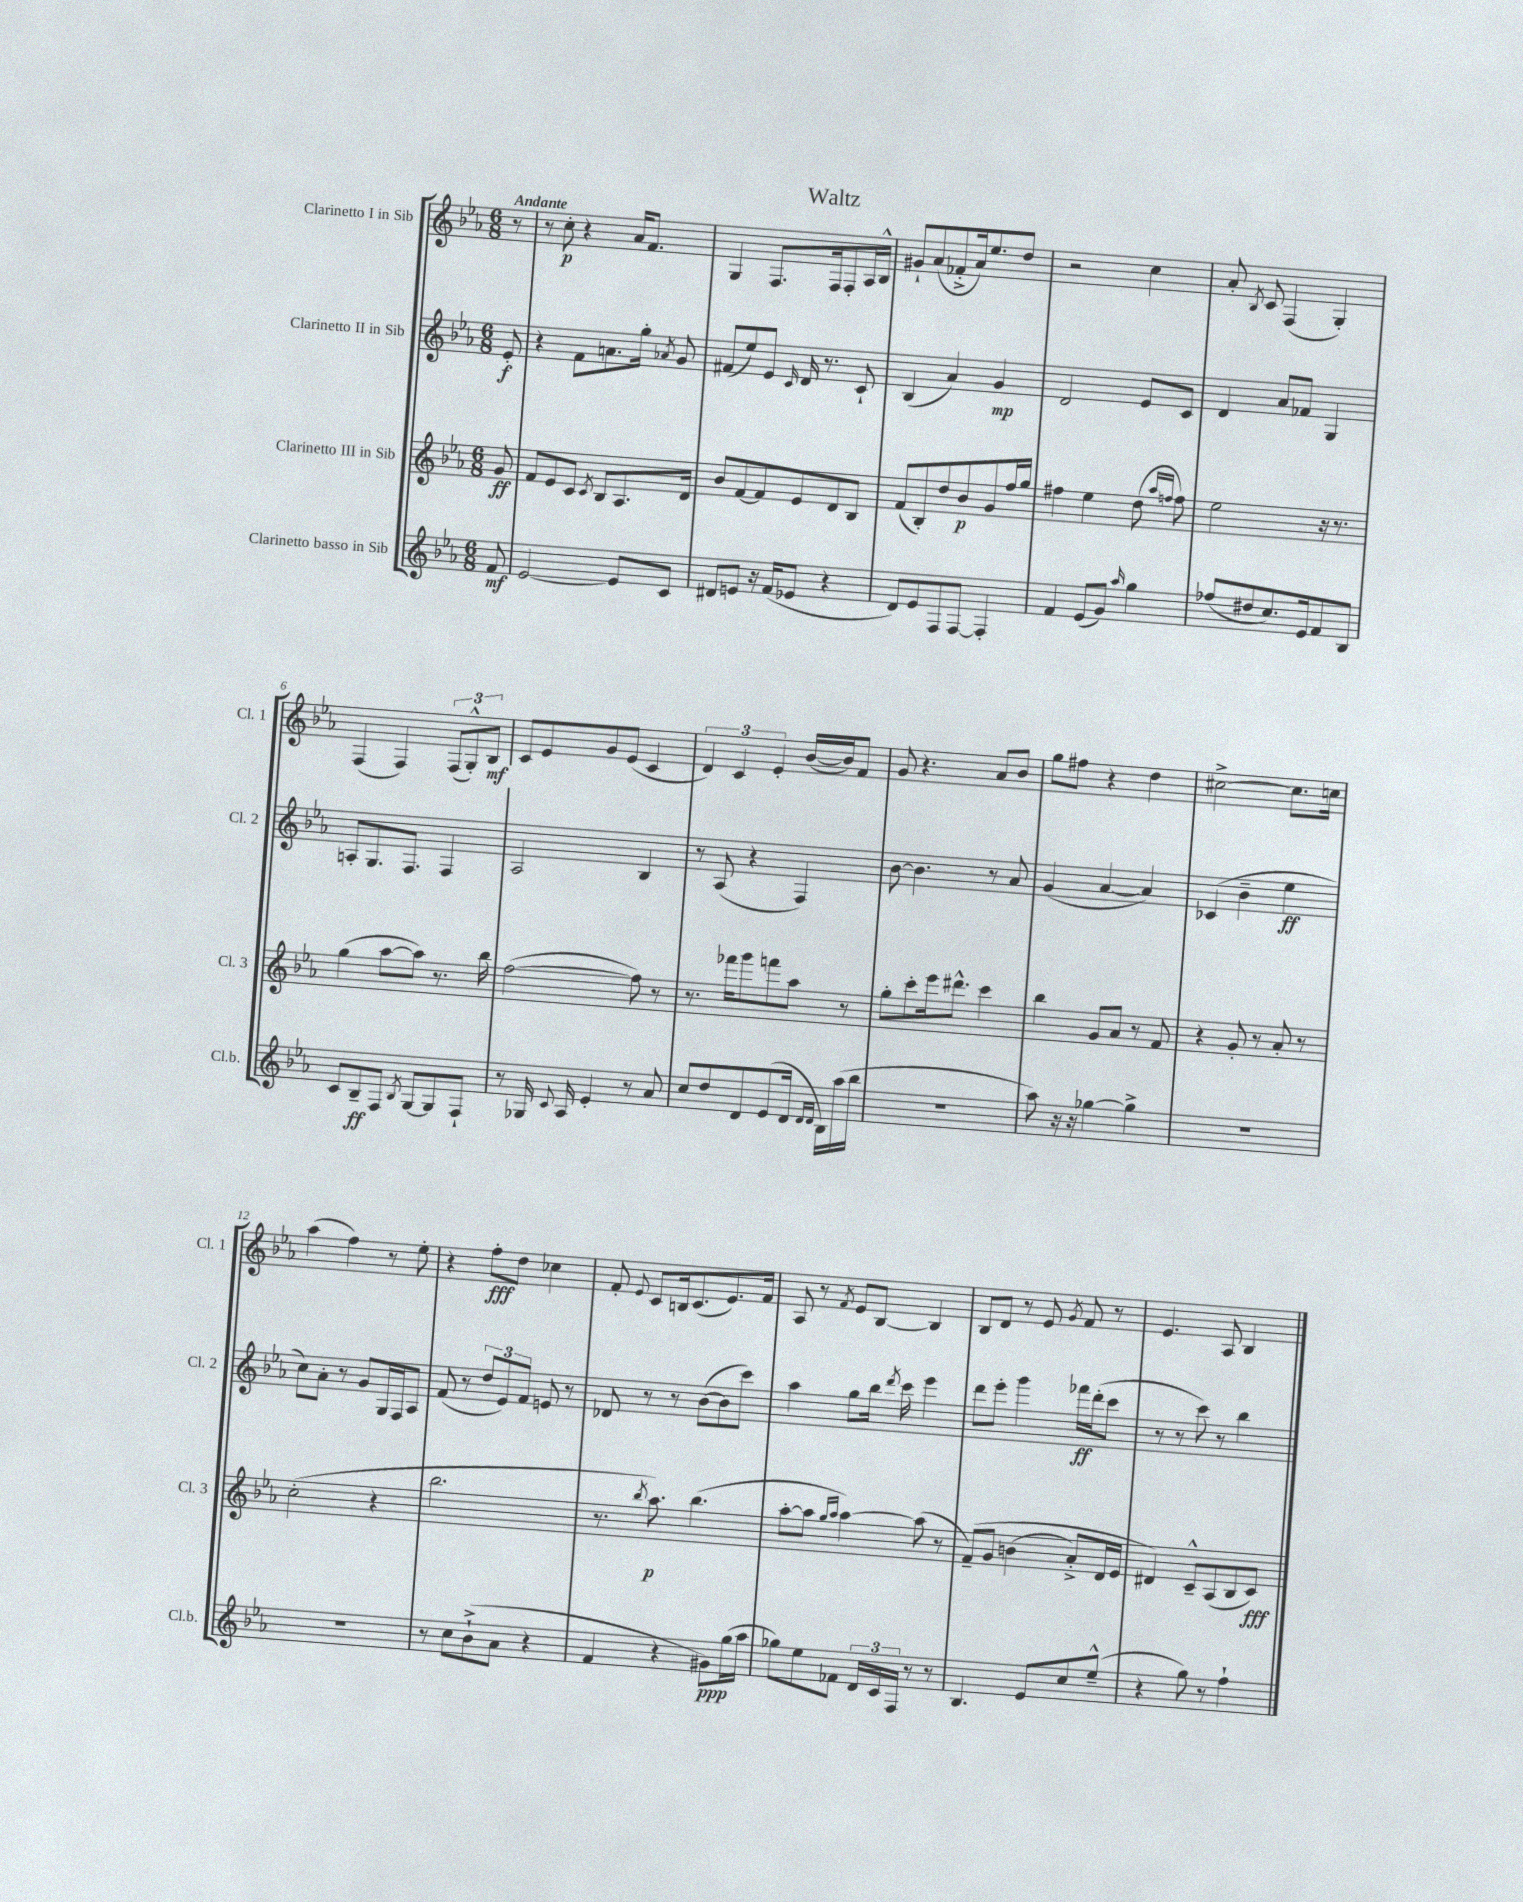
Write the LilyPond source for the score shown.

\header { title = "Waltz" }
<<
\new StaffGroup <<
\new Staff = "s0" \with { instrumentName = "Clarinetto I in Sib" shortInstrumentName = "Cl. 1" } {
    \clef treble \key ees \major \numericTimeSignature \time 6/8 \partial 8 \tempo "Andante"
    \autoBeamOff r8 |
    r8 c''8-.\p r4 aes'16[ f'8.] |
    g4 f8.[ f16 f8-. aes16 bes16]-^ |
    gis'8[-! aes'8( fes'8-.-> aes'16) ees''8. d''8] |
    r2 c''4 |
    aes'8-. \acciaccatura { bes8 } c'8 f4( g4-.) |
    f4( f4) \tuplet 3/2 { f8[( g8-.-^) bes8]\mf } |
    c'8[ ees'8 g'8 ees'8]( c'4 |
    \tuplet 3/2 { d'4) c'4 ees'4-. } bes'16[~( bes'16) f'8] |
    g'8 r4. aes'8[ bes'8] |
    g''8[ fis''8] r4 d''4 |
    cis''2~-> cis''8.[ c''16] |
    aes''4( f''4) r8 ees''8-. |
    r4 f''8[-.\fff d''8] ces''4 |
    f'8-. \appoggiatura { ees'8 } c'8[ b16 c'8.( ees'8.) f'16] |
    aes8 r8 \acciaccatura { f'8 } ees'8[ bes8]~ bes4 |
    bes8[ d'8] r8 ees'8 \acciaccatura { g'8 } f'8 r8 |
    ees'4. aes8 bes4 \bar "|." |
}
\new Staff = "s1" \with { instrumentName = "Clarinetto II in Sib" shortInstrumentName = "Cl. 2" } {
    \clef treble \key ees \major \numericTimeSignature \time 6/8 \partial 8
    \autoBeamOff ees'8-.\f |
    r4 f'8[ a'8. g''16]-. \acciaccatura { aes'8 } g'8 |
    fis'8[( ees''8) ees'8] \grace { c'16 } d'16 r8. c'8-! |
    bes4( aes'4) g'4\mp |
    d'2 ees'8[ c'8] |
    d'4 aes'8[ fes'8] g4 |
    a8[-. g8. f8.] f4 |
    aes2 bes4 |
    r8 aes8( r4 f4) |
    bes'8~ bes'4. r8 aes'8 |
    g'4( aes'4~ aes'4) |
    ces'4( bes'4-- ees''4\ff |
    c''8[) aes'8]-. r8 g'8[ g16 f16 aes8] |
    f'8( r8 \tuplet 3/2 { d''8[ ees'8) f'8] } e'8 r8 |
    des'8 r8 r8 bes'8[~( bes'8 c'''8]) |
    aes''4 g''8[ bes''16] \acciaccatura { d'''8 } c'''16 ees'''4 |
    d'''8[ ees'''8]-. g'''4 fes'''16[\ff d'''16-.( c'''8] |
    r8 r8 c'''8) r8 bes''4 \bar "|." |
}
\new Staff = "s2" \with { instrumentName = "Clarinetto III in Sib" shortInstrumentName = "Cl. 3" } {
    \clef treble \key ees \major \numericTimeSignature \time 6/8 \partial 8
    \autoBeamOff g'8\ff |
    f'8[ ees'8 c'8] \acciaccatura { c'8 } bes8[ aes8. d'16] |
    bes'8[ f'8~ f'8 ees'8 d'8 bes8] |
    f'8[( bes8-.) d''8 bes'8\p g'8 f''16 g''16] |
    fis''4 ees''4 d''8( \grace { aes''16[ f''16] } f''8) |
    ees''2 r16 r8. |
    g''4( aes''8[~ aes''8]) r8. bes''16 |
    f''2~( f''8) r8 |
    r8. fes'''16[ g'''8 f'''8 aes''8] r8 |
    g''8[-. c'''8-. ees'''16 dis'''8.]-^ c'''4 |
    bes''4 g'8[ aes'8] r8 f'8 |
    r4 g'8-. r8 aes'8-. r8 |
    c''2-.( r4 |
    bes''2. |
    r8. \acciaccatura { bes''8 } aes''8.\p) bes''4.( |
    aes''8[~-. aes''8] \grace { g''16[ aes''16] } aes''4~) aes''8( r8 |
    f'8[--)\( g'8] b'4( aes'8[-.->) d'16 ees'16] |
    dis'4\) c'8[---^ aes8( bes8 c'8]\fff) \bar "|." |
}
\new Staff = "s3" \with { instrumentName = "Clarinetto basso in Sib" shortInstrumentName = "Cl.b." } {
    \clef treble \key ees \major \numericTimeSignature \time 6/8 \partial 8
    \autoBeamOff f'8\mf |
    ees'2~ ees'8[ c'8] |
    dis'8[ e'8] r16 f'16[( ees'8] r4 |
    d'8[) ees'8 f8 f8]~ f4-. |
    f'4 ees'8[( g'8]) \grace { aes''16 } g''4 |
    fes''8[( dis''8 c''8.) ees'16 f'8 bes8] |
    c'8[ bes8--\ff f8] \acciaccatura { bes8 } g8[~ g8 f8]-! |
    r8 ges16 \appoggiatura { c'8 } aes16 ees'4-. r8 aes'8 |
    c''8[ d''8 d'8 ees'8( d'16] \grace { d'16[ d'16] } bes16[) aes''16( bes''16] |
    R2. |
    aes''8) r16 r16 ges''4~ ges''4-> |
    R2. |
    R2. |
    r8 c''8[ bes'8-!->( aes'8] r4 |
    f'4 r4 gis'8[\ppp) g''16( aes''16] |
    ges''8[) ees''8 fes'8] \tuplet 3/2 { d'16[ c'16 f16] } r8 r8 |
    bes4. ees'8[ c''8 ees''8]---^( |
    r4 g''8) r8 f''4-! \bar "|." |
}
>>
>>
